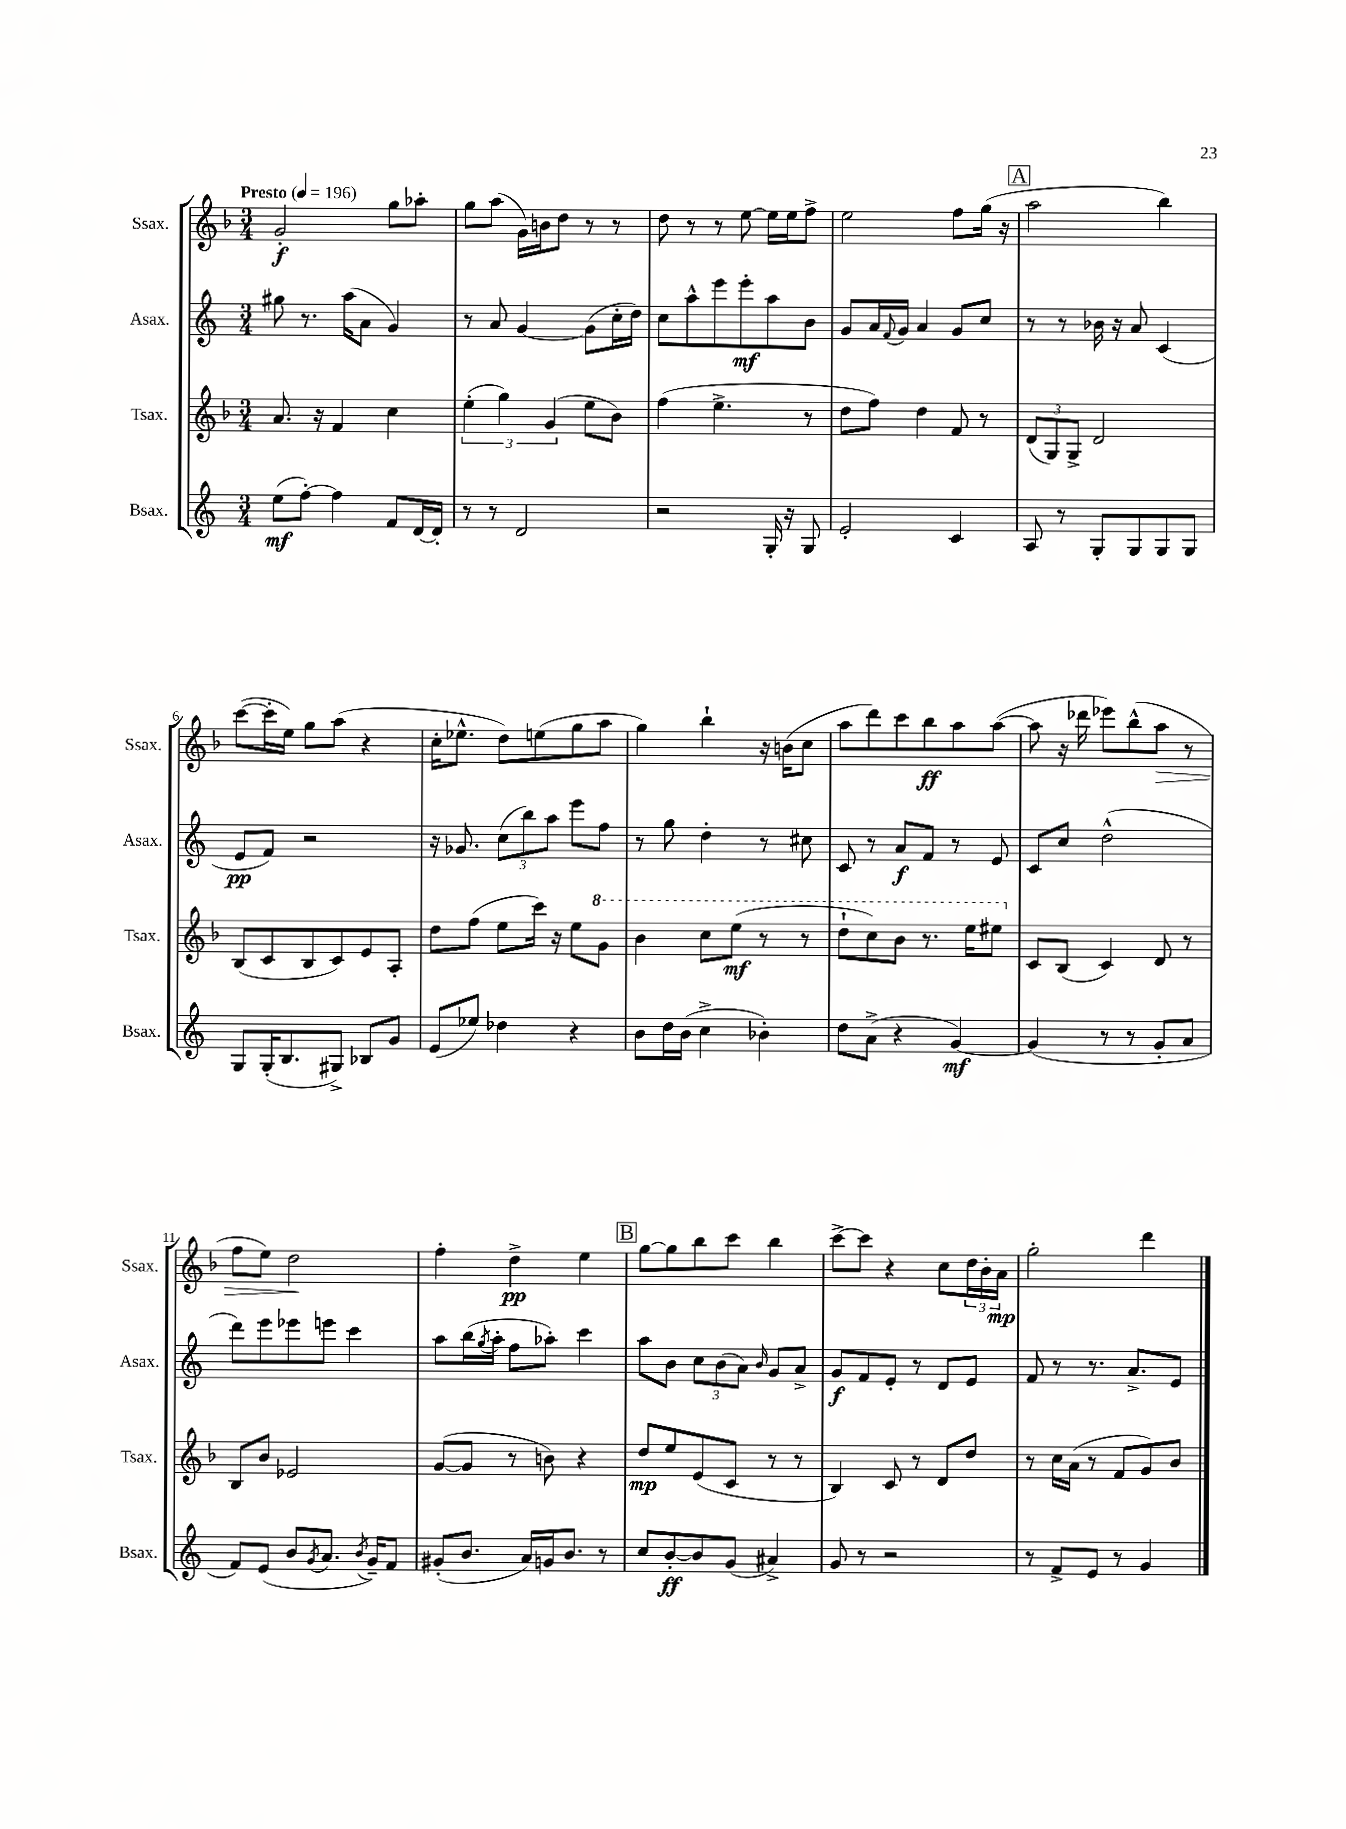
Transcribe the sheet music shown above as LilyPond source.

<<
\new StaffGroup <<
\new Staff = "s0" \with { instrumentName = "Ssax." shortInstrumentName = "Ssax." } {
    \clef treble \key f \major \numericTimeSignature \time 3/4 \tempo "Presto" 4 = 196
    g'2-.\f g''8 aes''8-. |
    g''8 a''8( g'16) b'16 d''8 r8 r8 |
    d''8 r8 r8 e''8~ e''16 e''16 f''8-> |
    e''2 f''8 g''16( r16 |
    \mark \markup { \box "A" } a''2 bes''4) |
    c'''8~( c'''16-. e''16) g''8 a''8( r4 |
    c''16-. ees''8.-^ d''8) e''8( g''8 a''8 |
    g''4) bes''4-! r16 b'16( c''8 |
    a''8 d'''8) c'''8 bes''8\ff a''8 a''8~( |
    a''8 r16 des'''16 ees'''8) bes''8-^( a''8\> r8 |
    f''8 e''8) d''2\! |
    f''4-. d''4->\pp e''4 |
    \mark \markup { \box "B" } g''8~ g''8 bes''8 c'''8 bes''4 |
    c'''8~-> c'''8 r4 c''8 \tuplet 3/2 { d''16 bes'16-. a'16\mp } |
    g''2-. d'''4 \bar "|." |
}
\new Staff = "s1" \with { instrumentName = "Asax." shortInstrumentName = "Asax." } {
    \clef treble \key c \major \numericTimeSignature \time 3/4
    gis''8 r8. a''16( a'8 g'4) |
    r8 a'8 g'4~ g'8( c''16-. d''16) |
    c''8 a''8-^ e'''8 e'''8-.\mf a''8 b'8 |
    g'8 a'16 \appoggiatura { f'8 } g'16 a'4 g'8 c''8 |
    \mark \markup { \box "A" } r8 r8 bes'16 r16 a'8 c'4( |
    e'8\pp f'8) r2 |
    r16 ges'8. \tuplet 3/2 { c''8( b''8) a''8 } e'''8 f''8 |
    r8 g''8 d''4-. r8 cis''8 |
    c'8 r8 a'8\f f'8 r8 e'8 |
    c'8 c''8 d''2-^( |
    d'''8) e'''8 ees'''8 e'''8 c'''4 |
    a''8 b''16( \acciaccatura { g''8 } a''16-. f''8 aes''8-.) c'''4 |
    \mark \markup { \box "B" } a''8 b'8 \tuplet 3/2 { c''8 b'8( a'8) } \grace { b'16 } g'8 a'8-> |
    g'8\f f'8 e'8-. r8 d'8 e'8 |
    f'8 r8 r8. a'8.-> e'8 \bar "|." |
}
\new Staff = "s2" \with { instrumentName = "Tsax." shortInstrumentName = "Tsax." } {
    \clef treble \key f \major \numericTimeSignature \time 3/4
    a'8. r16 f'4 c''4 |
    \tuplet 3/2 { e''4-.( g''4) g'4( } e''8 bes'8) |
    f''4( e''4.-> r8 |
    d''8 f''8) d''4 f'8 r8 |
    \mark \markup { \box "A" } \tuplet 3/2 { d'8( g8) g8-> } d'2 |
    bes8( c'8 bes8 c'8) e'8 a8-. |
    d''8 f''8( e''8 c'''16) r16 e''8 \ottava #1 g''8 |
    bes''4 c'''8 e'''8\mf( r8 r8 |
    d'''8-! c'''8) bes''8 r8. e'''16 eis'''8 \ottava #0 |
    c'8 bes8( c'4) d'8 r8 |
    bes8 bes'8 ees'2 |
    g'8~( g'8 r8 b'8) r4 |
    \mark \markup { \box "B" } d''8\mp e''8 e'8( c'8 r8 r8 |
    bes4) c'8 r8 d'8 d''8 |
    r8 c''16 a'16( r8 f'8 g'8) bes'8 \bar "|." |
}
\new Staff = "s3" \with { instrumentName = "Bsax." shortInstrumentName = "Bsax." } {
    \clef treble \key c \major \numericTimeSignature \time 3/4
    e''8\mf( f''8~-.) f''4 f'8 d'16~ d'16-. |
    r8 r8 d'2 |
    r2 g16-. r16 g8 |
    e'2-. c'4 |
    \mark \markup { \box "A" } a8 r8 g8-. g8 g8 g8 |
    g8 g16-.( b8. gis8->) bes8 g'8 |
    e'8( ees''8) des''4 r4 |
    b'8 d''16 b'16( c''4-> bes'4-.) |
    d''8 a'8->( r4 g'4~\mf) |
    g'4( r8 r8 g'8-. a'8 |
    f'8) e'8( b'8 \acciaccatura { g'8 } a'8. \acciaccatura { b'8 } g'16--) f'8 |
    gis'8-.( b'8. a'16) g'16 b'8. r8 |
    \mark \markup { \box "B" } c''8 b'8~-.\ff b'8 g'8( ais'4->) |
    g'8 r8 r2 |
    r8 f'8-> e'8 r8 g'4 \bar "|." |
}
>>
>>
